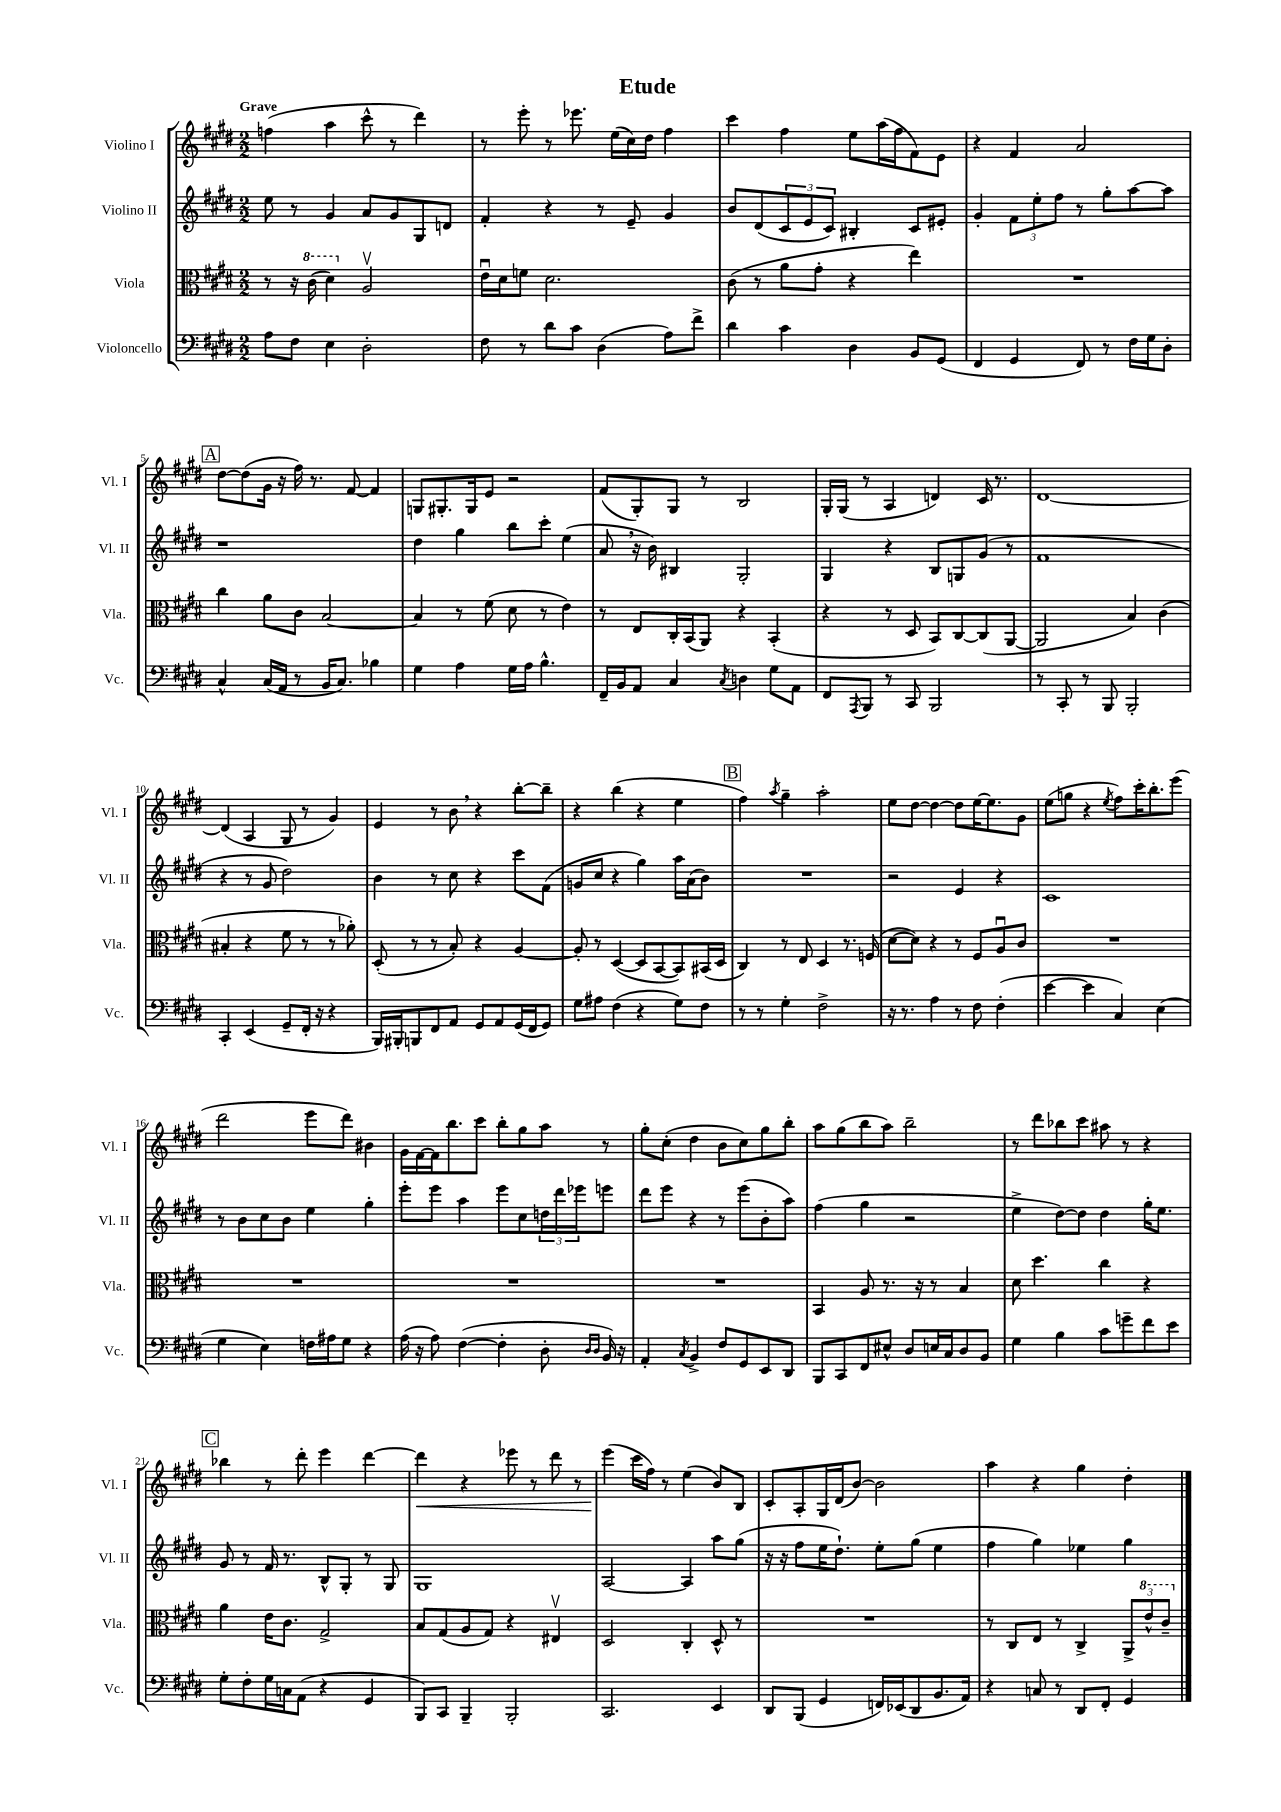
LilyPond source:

\header { title = "Etude" }
<<
\new StaffGroup <<
\new Staff = "s0" \with { instrumentName = "Violino I" shortInstrumentName = "Vl. I" } {
    \clef treble \key e \major \numericTimeSignature \time 2/2 \tempo "Grave"
    f''4( a''4 cis'''8-^ r8 dis'''4) |
    r8 e'''8-. r8 ees'''8. e''16( cis''16) dis''16 fis''4 |
    cis'''4 fis''4 e''8 a''16( fis''16 fis'8) e'8 |
    r4 fis'4 a'2 |
    \mark \markup { \box "A" } dis''8~ dis''8( gis'16 r16 fis''16) r8. fis'8~ fis'4 |
    g8 gis8.-. gis16 e'8 r2 |
    fis'8( gis8-.) gis8 r8 b2 |
    gis16-. gis16( r8 a4 d'4) cis'16 r8. |
    dis'1~ |
    dis'4( a4 gis8 r8 gis'4) |
    e'4 r8 b'8 \breathe r4 b''8~-. b''8-- |
    r4 b''4( r4 e''4 |
    \mark \markup { \box "B" } fis''4) \acciaccatura { a''8 } gis''4-- a''2-. |
    e''8 dis''8~ dis''4~ dis''8 e''16~ e''8. gis'8 |
    e''8( g''8 r4 \acciaccatura { e''8 } fis''8) cis'''16-. b''8.-. e'''8( |
    dis'''2 e'''8 dis'''8) bis'4 |
    gis'16 fis'16~ fis'16 b''8. cis'''8 b''8-. gis''8 a''8 r8 |
    gis''8-. cis''8-.( dis''4 b'8 cis''8) gis''8 b''8-. |
    a''8 gis''8( b''8 a''8) b''2-- |
    r8 dis'''8 bes''8 cis'''8 ais''8 r8 r4 |
    \mark \markup { \box "C" } bes''4 r8 dis'''8-. e'''4 dis'''4~ |
    dis'''4\< r4 ees'''8 r8 dis'''8 r8 |
    e'''4\!( cis'''16 fis''16) r8 e''4( b'8) b8 |
    cis'8-. a8-. gis16 dis'16( b'8~) b'2 |
    a''4 r4 gis''4 dis''4-. \bar "|." |
}
\new Staff = "s1" \with { instrumentName = "Violino II" shortInstrumentName = "Vl. II" } {
    \clef treble \key e \major \numericTimeSignature \time 2/2
    e''8 r8 gis'4 a'8 gis'8 gis8 d'8 |
    fis'4-. r4 r8 e'8-- gis'4 |
    b'8 dis'8( \tuplet 3/2 { cis'8 e'8 cis'8) } bis4-. cis'8 eis'8-. |
    gis'4-. \tuplet 3/2 { fis'8 e''8-. fis''8 } r8 gis''8-. a''8~ a''8 |
    \mark \markup { \box "A" } r1 |
    dis''4 gis''4 b''8 cis'''8-. e''4( |
    a'8 \breathe r16 b'16) bis4 gis2-. |
    gis4 r4 b8 g8 gis'8( r8 |
    fis'1 |
    r4 r8 gis'8 dis''2) |
    b'4 r8 cis''8 r4 cis'''8 fis'8( |
    g'8 cis''8 r4 gis''4) a''16 a'16( b'8) |
    \mark \markup { \box "B" } R1 |
    r2 e'4 r4 |
    cis'1 |
    r8 b'8 cis''8 b'8 e''4 gis''4-. |
    e'''8-. e'''8 a''4 e'''8 cis''8 \tuplet 3/2 { d''16 dis'''16 ees'''16 } e'''8 |
    dis'''8 e'''8 r4 r8 e'''8( b'8-. a''8) |
    fis''4( gis''4 r2 |
    e''4-> dis''8~) dis''8 dis''4 gis''16-. e''8. |
    \mark \markup { \box "C" } gis'8 r8 fis'16 r8. b8-^ gis8-. r8 gis8 |
    gis1 |
    a2~ a4 a''8 gis''8( |
    r16 r16 fis''8 e''16 dis''8.-!) e''8-. gis''8( e''4 |
    fis''4 gis''4) ees''4 gis''4 \bar "|." |
}
\new Staff = "s2" \with { instrumentName = "Viola" shortInstrumentName = "Vla." } {
    \clef alto \key e \major \numericTimeSignature \time 2/2
    r8 r16 \ottava #1 cis''16( dis''4) \ottava #0 a2\upbow |
    e'16\downbow dis'16 f'8 dis'2. |
    cis'8( r8 a'8 gis'8-. r4 e''4) |
    R1 |
    \mark \markup { \box "A" } cis''4 a'8 cis'8 b2~ |
    b4 r8 fis'8( dis'8 r8 e'4) |
    r8 e8 cis16-. b,16( a,8) r4 b,4-.( |
    r4 r8 dis8 b,8) cis8~ cis8( a,8~ |
    a,2 b4) cis'4( |
    bis4-. r4 fis'8 r8 r8 aes'8-.) |
    dis8-.( r8 r8 b8-.) r4 a4~ |
    a8-. r8 dis4~( dis8 b,8~ b,8) bis,16( dis16 |
    \mark \markup { \box "B" } cis4) r8 e8 dis4 r8. f16( |
    dis'8~ dis'8) r4 r8 fis8 a8\downbow cis'8 |
    R1 |
    R1 |
    R1 |
    R1 |
    b,4 a8 r8. r16 r8 b4 |
    dis'8 dis''4. cis''4 r4 |
    \mark \markup { \box "C" } a'4 e'16 cis'8. gis2-> |
    b8 gis8( a8 gis8) r4 eis4\upbow |
    dis2 cis4-. dis8-^ r8 |
    R1 |
    r8 cis8 e8 r8 cis4-> \tuplet 3/2 { a,8-> \ottava #1 e''8-^ cis''8-- \ottava #0 } \bar "|." |
}
\new Staff = "s3" \with { instrumentName = "Violoncello" shortInstrumentName = "Vc." } {
    \clef bass \key e \major \numericTimeSignature \time 2/2
    a8 fis8 e4 dis2-. |
    fis8 r8 dis'8 cis'8 dis4( a8) fis'8-> |
    dis'4 cis'4 dis4 b,8 gis,8( |
    fis,4 gis,4 fis,8) r8 fis16 gis16 dis8-. |
    \mark \markup { \box "A" } cis4-^ cis16( a,16 r8 b,16 cis8.) bes4 |
    gis4 a4 gis16 a16 b4.-^ |
    fis,16-- b,16 a,8 cis4 \acciaccatura { cis8 } d4 gis8 a,8 |
    fis,8 \acciaccatura { a,,8 } b,,8 r8 cis,8 b,,2 |
    r8 cis,8-. r8 b,,8 b,,2-. |
    cis,4-. e,4( gis,8-- fis,16-. r16 r4 |
    b,,16) bis,,16-. b,,8 fis,8 a,8 gis,8 a,8 gis,16( fis,16 gis,8) |
    gis8 ais8 fis4( r4 gis8) fis8 |
    \mark \markup { \box "B" } r8 r8 gis4-. fis2-> |
    r16 r8. a4 r8 fis8 fis4-.( |
    e'4~ e'4 cis4) e4( |
    gis4 e4) f16 ais16 gis8 r4 |
    a16( r16 a8) fis4~( fis4-. dis8-. \grace { dis16 dis16 } b,16) r16 |
    a,4-. \acciaccatura { cis8 } b,4-> fis8 gis,8 e,8 dis,8 |
    b,,8 cis,8 fis,8 eis8-^ dis8 e16 cis16 dis8 b,8 |
    gis4 b4 cis'8 g'8-- fis'8 e'8 |
    \mark \markup { \box "C" } gis8-. fis8-. gis16 c16 a,8( r4 gis,4 |
    b,,8) cis,8 b,,4-- b,,2-. |
    cis,2. e,4 |
    dis,8 b,,8( gis,4 f,16) ees,16( dis,8 b,8. a,16) |
    r4 c8 r8 dis,8 fis,8-. gis,4 \bar "|." |
}
>>
>>
